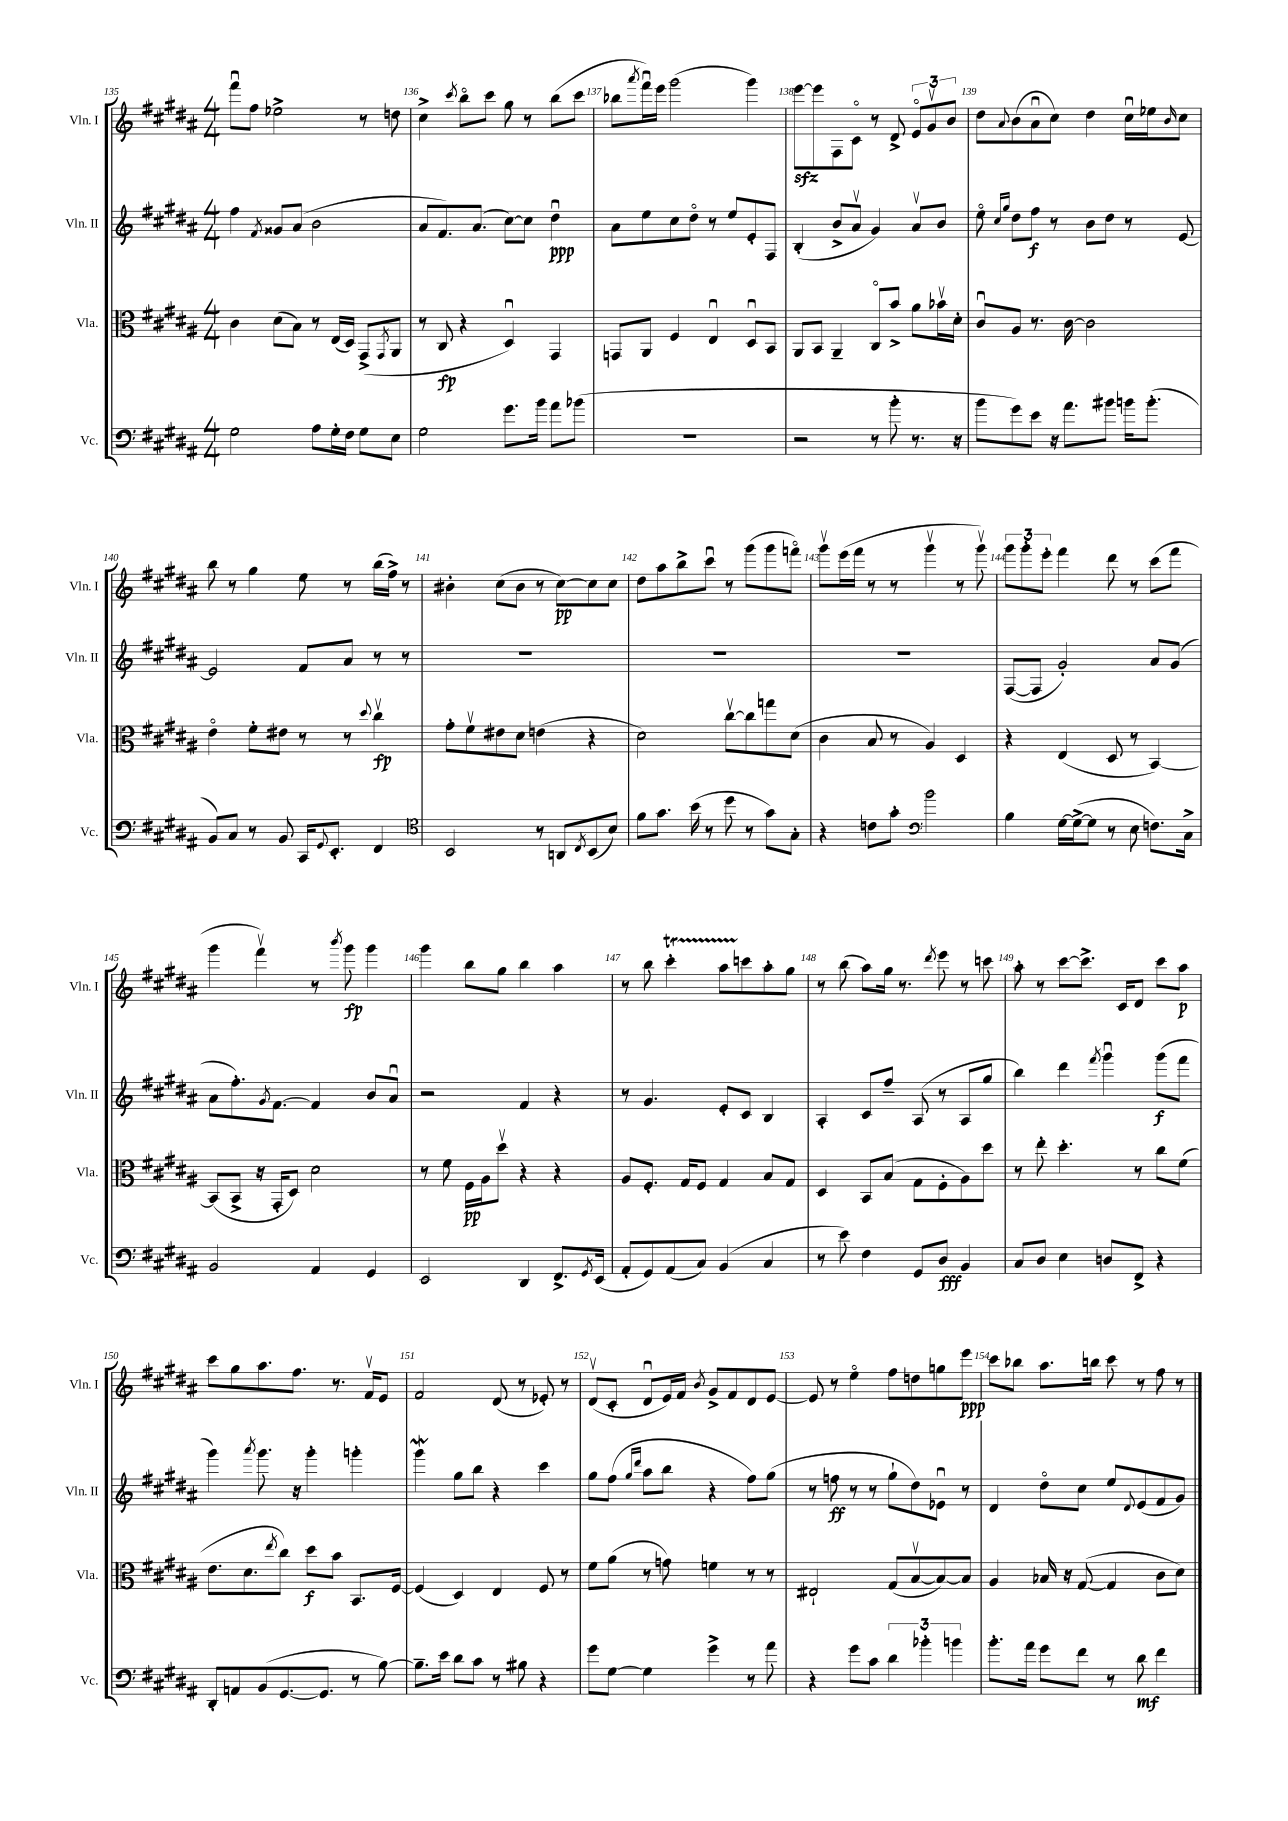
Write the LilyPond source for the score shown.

<<
\new StaffGroup <<
\new Staff = "s0" \with { instrumentName = "Vln. I" shortInstrumentName = "Vln. I" } {
    \clef treble \key b \major \numericTimeSignature \time 4/4
    fis'''8\downbow fis''8 ees''2-> r8 d''8 |
    cis''4-> \acciaccatura { cis'''8 } b''8\flageolet cis'''8 gis''8 r8 b''8( cis'''8 |
    bes''8 \acciaccatura { ais'''8 } fis'''16\downbow) e'''16 gis'''2( gis'''4) |
    e'''8~\sfz e'''8 fis8 cis'8\flageolet r8 dis'8-> \tuplet 3/2 { e'8\flageolet gis'8\upbow b'8 } |
    dis''8 \appoggiatura { ais'8 } b'8( ais'8\downbow cis''8) dis''4 cis''16\downbow ees''16 \grace { b'16 } cis''8 |
    b''8 r8 gis''4 e''8 r8 b''16( fis''16->) r8 |
    bis'4-. cis''8( bis'8 r8 cis''8~\pp) cis''8 cis''8 |
    dis''8 ais''8 b''8-> cis'''8\downbow r8 gis'''8( gis'''8 f'''8\flageolet) |
    gis'''8\upbow e'''16( fis'''16 r8 r8 gis'''4\upbow r8 gis'''8\upbow) |
    \tuplet 3/2 { gis'''8 gis'''8-. e'''8-. } fis'''4 dis'''8 r8 cis'''8( fis'''8 |
    gis'''4 fis'''4\upbow) r8 \acciaccatura { b'''8 } gis'''8\fp gis'''4 |
    gis'''4 b''8 gis''8 b''4 ais''4 |
    r8 b''8 cis'''4-.\startTrillSpan ais''8 c'''8\stopTrillSpan ais''8-. gis''8 |
    r8 b''8( ais''8) gis''16 r8. \acciaccatura { dis'''8 } e'''8 r8 c'''8 |
    ais''8-. r8 cis'''8~ cis'''8.-> cis'16 dis'8 cis'''8 ais''8\p |
    cis'''8 gis''8 ais''8. fis''8. r8. fis'16\upbow e'8 |
    fis'2 dis'8( r8 ees'8-.) r8 |
    dis'8\upbow( cis'8-. dis'8\downbow e'16) fis'16 \acciaccatura { b'8 } gis'8-> fis'8 dis'8 e'8~ |
    e'8 r8 e''4\flageolet fis''8 d''8 g''8 e'''8\ppp |
    cis'''8 bes''8 ais''8. b''16 cis'''8 r8 fis''8 r8 \bar "|." |
}
\new Staff = "s1" \with { instrumentName = "Vln. II" shortInstrumentName = "Vln. II" } {
    \clef treble \key b \major \numericTimeSignature \time 4/4
    fis''4 \acciaccatura { fis'8 } gisis'8 ais'8( b'2 |
    ais'8 fis'8.) ais'8.( cis''8~) cis''8 dis''4\downbow\ppp |
    ais'8 e''8 cis''8 dis''8\flageolet r8 e''8 e'8-. fis8 |
    b4-.( b'8-> ais'8\upbow gis'4) ais'8\upbow b'8 |
    e''8\flageolet \grace { cis''16 gis''16 } dis''8 fis''8\f r8 b'8 dis''8 r8 e'8~ |
    e'2 fis'8 ais'8 r8 r8 |
    R1 |
    R1 |
    R1 |
    fis8~( fis8 gis'2-.) ais'8 gis'8( |
    ais'8 fis''8.-.) \acciaccatura { gis'8 } fis'8.~ fis'4 b'8 ais'8\downbow |
    r2 fis'4 r4 |
    r8 gis'4. e'8-. cis'8 b4 |
    ais4-. cis'8 fis''8-- ais8( r8 ais8 gis''8 |
    b''4) dis'''4 \acciaccatura { fis'''8 } gis'''4\downbow gis'''8\f( fis'''8 |
    gis'''4) \acciaccatura { ais'''8 } gis'''8. r16 gis'''4-. g'''4-. |
    gis'''4\mordent gis''8 b''8 r4 cis'''4 |
    gis''8 fis''8( \grace { gis''16 dis'''16 } ais''8 b''8 r4 fis''8) gis''8( |
    r8 f''8\ff r8 r8 gis''8-! dis''8) ees'8\downbow r8 |
    dis'4 dis''8\flageolet cis''8 e''8 \appoggiatura { dis'8 } e'8( fis'8 gis'8) \bar "|." |
}
\new Staff = "s2" \with { instrumentName = "Vla." shortInstrumentName = "Vla." } {
    \clef alto \key b \major \numericTimeSignature \time 4/4
    cis'4 dis'8( b8) r8 e16( dis16) gis,8->( \acciaccatura { gis,8 } ais,8 |
    r8 cis8\fp r4 dis4\downbow) gis,4 |
    g,8 ais,8 fis4 e4\downbow dis8\downbow b,8 |
    ais,8 b,8 ais,4-- cis8\flageolet b'8-> ais'8 bes'16\upbow dis'16-. |
    cis'8\downbow ais8 r8. cis'16~ cis'2 |
    e'4\flageolet fis'8-. eis'8 r8 r8 \appoggiatura { dis''8 } cis''4\upbow\fp |
    gis'8-. fis'8\upbow eis'8 dis'8 e'4( r4 |
    dis'2) cis''8~\upbow cis''8 g''8 dis'8( |
    cis'4 b8 r8 ais4) dis4 |
    r4 e4( dis8 r8 b,4~) |
    b,8( b,8-> r16 gis,16-. dis8) dis'2 |
    r8 fis'8 fis16\pp ais16 dis''8\upbow r4 r4 |
    ais8 fis8.-. gis16 fis8 gis4 b8 gis8 |
    dis4 b,8 b8( gis8 fis8-. ais8) dis''8 |
    r8 e''8-. dis''4.-. r8 cis''8 fis'8( |
    e'8. dis'8. \acciaccatura { e''8 } cis''8) dis''8\f b'8 b,8. fis16~ |
    fis4( dis4) e4 fis8 r8 |
    fis'8 ais'8( r8 g'8) f'4 r8 r8 |
    eis2-! gis8( b8~\upbow b8~) b8 |
    ais4 bes16 r16 gis8~( gis4 cis'8 dis'8) \bar "|." |
}
\new Staff = "s3" \with { instrumentName = "Vc." shortInstrumentName = "Vc." } {
    \clef bass \key b \major \numericTimeSignature \time 4/4
    gis2 ais8 gis16-. fis16 gis8 e8 |
    gis2 gis'8. b'16 ais'8 bes'8( |
    R1 |
    r2 r8 b'8-. r8. r16 |
    b'8 gis'8) e'8 r16 ais'8. bis'8 b'16 b'8.-.( |
    b,8) cis8 r8 b,8 cis,16 \appoggiatura { gis,8 } e,8.-. fis,4 |
    \clef tenor b,2 r8 a,8 \acciaccatura { cis8 } b,8( b8) |
    fis'8 gis'8. b'16( r8 dis''8 r8 gis'8) gis8-. |
    r4 c'8 gis'8-. \clef bass b'2 |
    b4 gis16~ gis16~->( gis8 r8 e8 f8.) cis16-> |
    b,2 ais,4 gis,4 |
    e,2 dis,4 fis,8.-> \acciaccatura { gis,8 } e,16( |
    ais,8-. gis,8) ais,8( cis8) b,4( cis4 |
    r8 e'8) fis4 gis,8 dis8\fff b,4 |
    cis8 dis8 e4 d8 fis,8-> r4 |
    dis,8-. a,8 b,8( gis,8.~ gis,8. r8 b8~) |
    b8.-- e'16 dis'8 cis'8 r8 bis8 r4 |
    gis'8 gis8~ gis4 gis'4-> r8 ais'8 |
    r4 gis'8 cis'8 \tuplet 3/2 { dis'4 bes'4-. b'4 } |
    b'8.-. ais'16 gis'8 fis'8 r8 dis'8\mf fis'4 \bar "|." |
}
>>
>>
\layout { \context { \Score currentBarNumber = #135 \override BarNumber.break-visibility = ##(#f #t #t) barNumberVisibility = #all-bar-numbers-visible } }
